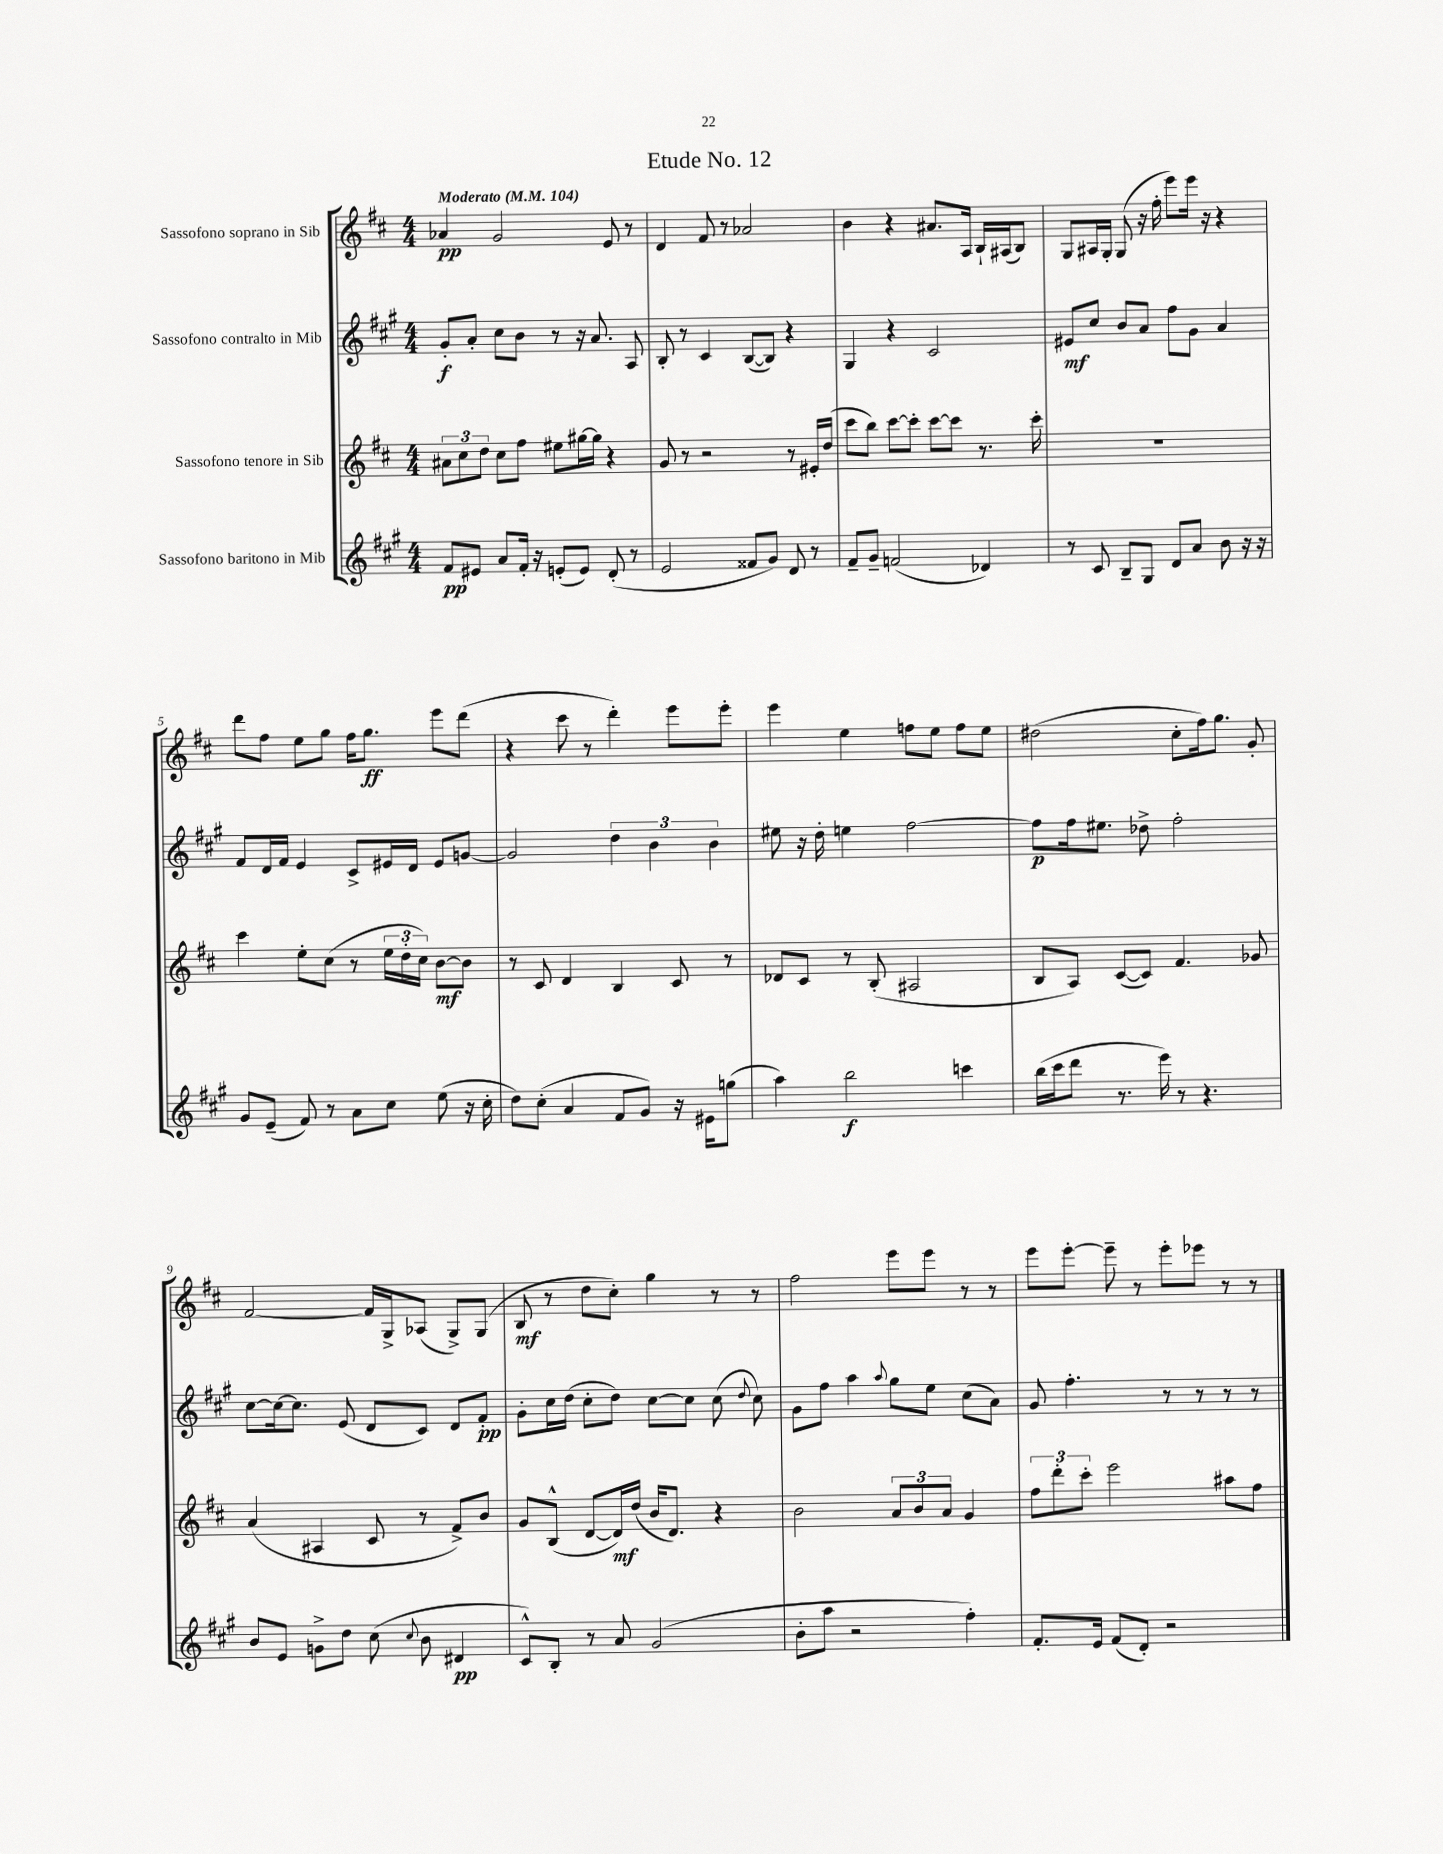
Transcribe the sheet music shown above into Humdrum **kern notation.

**kern	**kern	**kern	**kern
*staff4	*staff3	*staff2	*staff1
*clefG2	*clefG2	*clefG2	*clefG2
*k[f#c#g#]	*k[f#c#]	*k[f#c#g#]	*k[f#c#]
*M4/4	*M4/4	*M4/4	*M4/4
*MM104	*MM104	*MM104	*MM104
8f#	12a#	8g#'	4a-
.	12cc#	.	.
8e#	.	8a'	.
.	12dd	.	.
8a	8cc#	8cc#	2g
16f#'	8ff#	8b	.
16r	.	.	.
(8e'	8ee#	8r	.
8e)	[16gg#	16r	.
.	16gg#]	8.a	.
(8d'	4r	.	8e
8r	.	8A	8r
=	=	=	=
2e	8g	8B'	4d
.	8r	8r	.
.	2r	4c#	8f#
.	.	.	8r
8f##	.	([8B	2a-
8g#)	.	8B])	.
8d	8r	4r	.
8r	16e#'	.	.
.	(16dd	.	.
=	=	=	=
8f#~	8ccc#	4G#	4b
8g#~	8bb)	.	.
(2f	[8ccc#	4r	4r
.	8ccc#']	.	.
.	[8ccc#	2c#	8.a#
.	8ccc#]	.	.
.	.	.	16A
4d-)	8.r	.	16B`
.	.	.	(16A#
.	.	.	8B)
.	16ccc#'	.	.
=	=	=	=
8r	1r	8e#	8G
8c#	.	8cc#	16A#
.	.	.	16G'
8B~	.	8b	(8G
8G#	.	8a	16r
.	.	.	16ff#'
8d	.	8ff#	8eee)
8a	.	8g#	16eee
.	.	.	16r
8b	.	4a	4r
16r	.	.	.
16r	.	.	.
=	=	=	=
8g#	4ccc#	8f#	8ddd
(8e~	.	16d	8ff#
.	.	16f#	.
8f#)	8ee'	4e	8ee
8r	(8cc#	.	8gg
8a	8r	8c#^	16ff#
.	.	.	8.gg
8cc#	24ee	16e#	.
.	24dd'	.	.
.	.	16d	.
.	24cc#)	.	.
(8ee	[8b	8e#	8eee
16r	8b]	[8g	(8ddd
16cc#'	.	.	.
=	=	=	=
8dd)	8r	2g]	4r
(8cc#'	8c#	.	.
4a	4d	.	8ccc#
.	.	.	8r
8f#	4B	6dd	4ddd')
8g#)	.	.	.
.	.	6b	.
16r	8c#	.	8eee
16e#	.	.	.
.	.	6b	.
(8gg	8r	.	8eee'
=	=	=	=
4aa)	8d-	8ee#	4eee
.	8c#	16r	.
.	.	16dd'	.
2bb	8r	4ee	4ee
.	(8B'	.	.
.	2A#	[2ff#	8ff
.	.	.	8ee
4ccc	.	.	8ff
.	.	.	8ee
=	=	=	=
(16bb	8B	8ff#]	(2dd#
16ccc#	.	.	.
8ddd	8A)	16ff#	.
.	.	8.ee#	.
8.r	([8c#	.	.
.	8c#])	8dd-^	.
16eee)	.	.	.
8r	4.f#	2ff#'	8cc#'
4.r	.	.	16ff#)
.	.	.	8.gg
.	8g-	.	8g'
=	=	=	=
8b	(4a	[8cc#	[2f#
8e	.	16cc#_	.
.	.	8.cc#]	.
8g^	4A#	.	.
8dd	.	(8e	.
(8cc#	8c#	8d	16f#]
.	.	.	16G^
8qqcc#	.	.	.
8b	8r	8c#)	(8A-
4d#	8f#^)	8d	8G^)
.	8b	8f#'	(8G
=	=	=	=
8c#^^)	8g	8g#'	8B
8B'	(8B^^	16cc#	8r
.	.	(16dd	.
8r	[8d	8cc#'	8dd
8a	16d])	8dd)	8cc#')
.	(16dd	.	.
(2g#	16b	[8cc#	4gg
.	8.d)	.	.
.	.	8cc#]	.
.	4r	(8cc#	8r
.	.	8qqdd	.
.	.	8cc#)	8r
=	=	=	=
8b'	2b	8g#	2ff#
8aa	.	8ff#	.
2r	.	4aa	.
.	.	8qqaa	.
.	12a	8gg#	8eee
.	12b	.	.
.	.	8ee	8eee
.	12a	.	.
4ff#')	4g	(8cc#	8r
.	.	8a)	8r
=	=	=	=
8.f#'	12ff#	8g#	8eee
.	12ddd'	.	.
.	.	4.ff#'	[8eee'
.	12ccc#'	.	.
16e	.	.	.
(8f#	2eee	.	8eee~]
8d')	.	.	8r
2r	.	8r	8eee'
.	.	8r	8eee-
.	8aa#	8r	8r
.	8ff#	8r	8r
==	==	==	==
*-	*-	*-	*-
